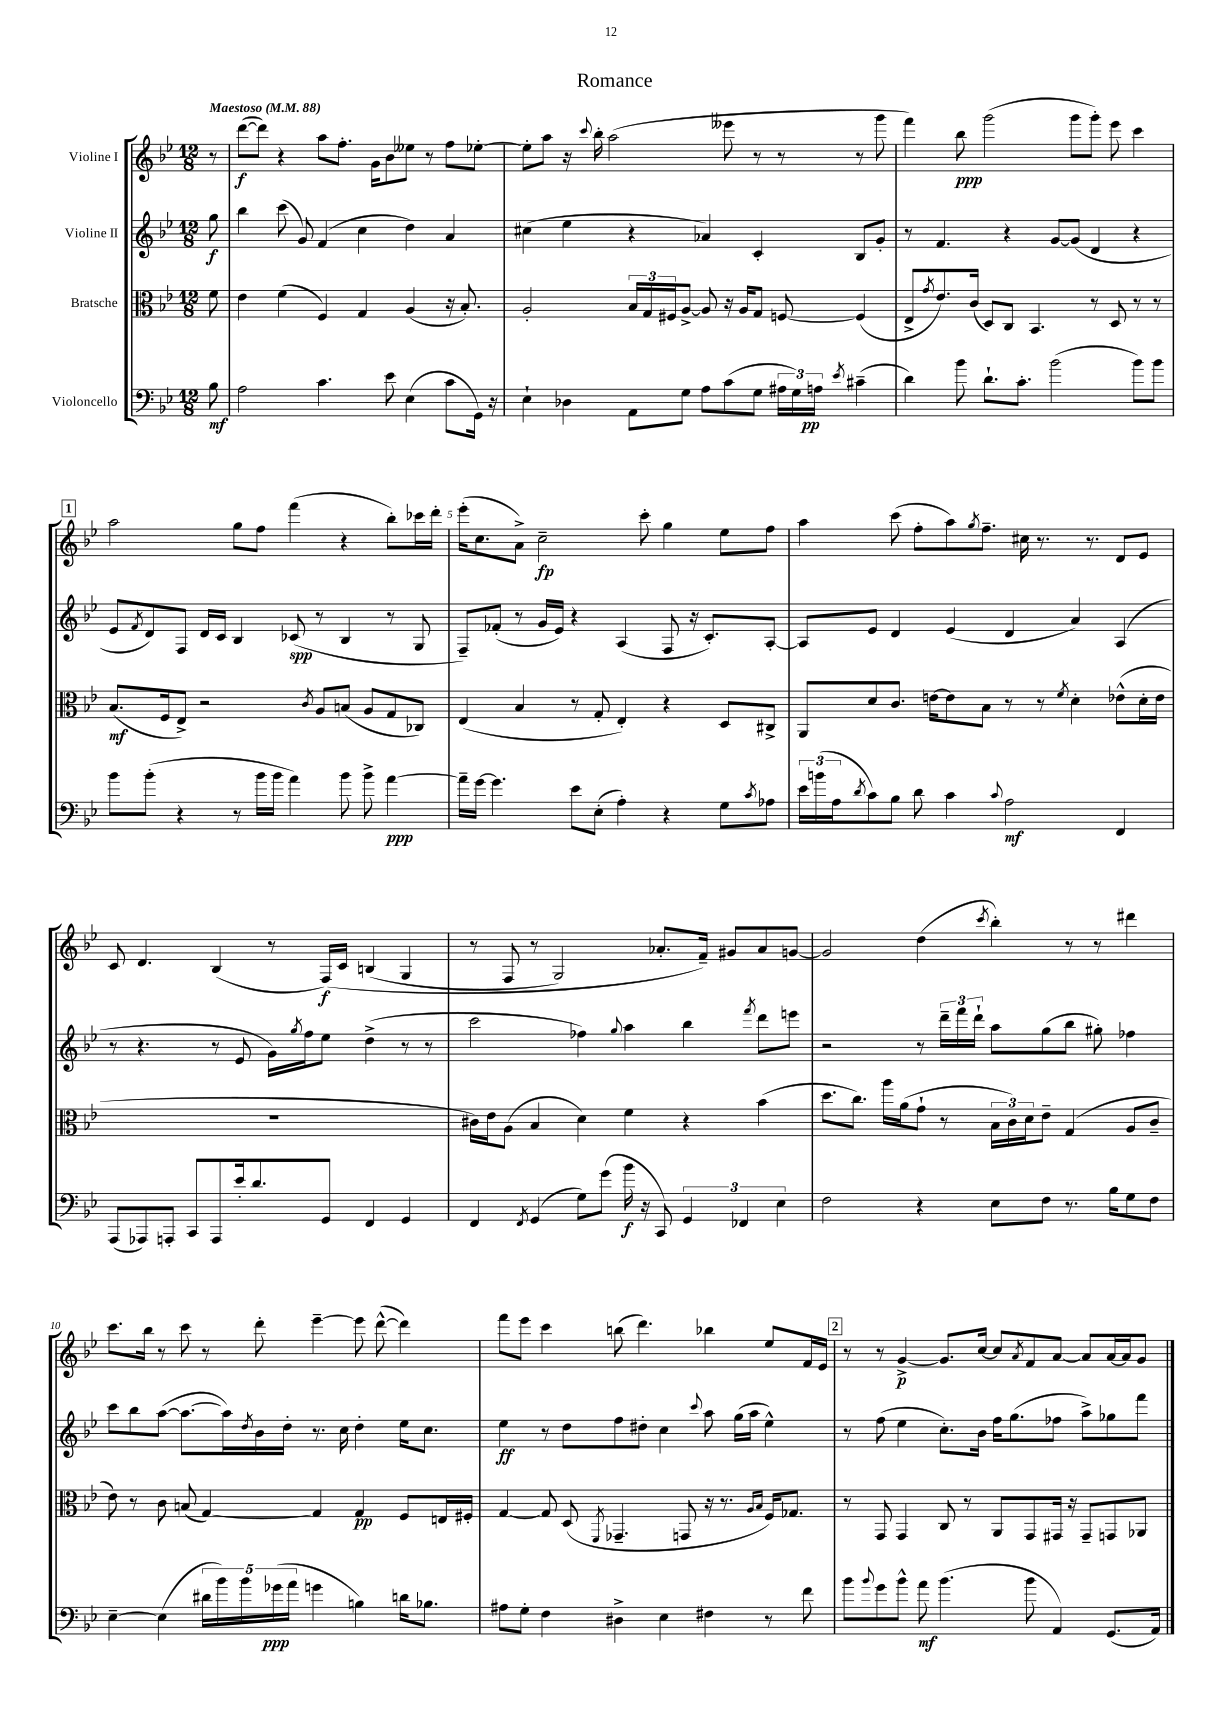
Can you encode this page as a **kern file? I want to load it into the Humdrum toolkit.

**kern	**kern	**kern	**kern
*staff4	*staff3	*staff2	*staff1
*clefF4	*clefC3	*clefG2	*clefG2
*k[b-e-]	*k[b-e-]	*k[b-e-]	*k[b-e-]
*M12/8	*M12/8	*M12/8	*M12/8
*MM88	*MM88	*MM88	*MM88
8B-\	8f\	8gg\	8r
=	=	=	=
2A\	4e-\	4bb-\	([8ddd\L
.	.	.	8ddd\]J)
.	(4f\	(8ccc\	4r
.	.	8g/)	.
4.c\	4F/)	(4f/	8aa\L
.	.	.	8.ff'\J
.	4G/	4cc\	.
.	.	.	16g\LK
8e-\	.	.	8b-\
(4E-\	(4A/	4dd\)	8ee--\J
.	.	.	8r
8c\L	16r	4a/	8ff\L
.	8.B-'/)	.	.
16GG\Jk)	.	.	[8ee-'\J
16r	.	.	.
=	=	=	=
4E-`\	2A'/	(4cc#\	8ee-'\]L
.	.	.	8aa\J
4D-\	.	4ee-\	16r
.	.	.	8qqccc/
.	.	.	16bb-'\
.	.	.	(2aa\
8AA\L	24B-/LL	4r	.
.	24G/	.	.
.	24F#/J	.	.
8G\J	[8A^/J	.	.
8A\L	8A/]	4a-/)	.
(8c\	16r	.	8eee--\
.	16A/LK	.	.
8G\J	8G/J	4c'/	8r
24A#\LL	[8F/	.	8r
24G\)	.	.	.
24A\JJ	.	.	.
8qe-/	.	.	.
(4c#~\	(4F/]	8B-/L	8r
.	.	8g'/J	8ggg\
=	=	=	=
4d\)	8E-^/L	8r	4fff\)
.	8qg/	.	.
.	8.e-/)	4.f/	.
8b-\	.	.	8bb-\
.	(16c/Jk	.	.
8.d`\L	8D/L)	.	(2ggg\
.	8C/J	4r	.
8.c'\J	.	.	.
.	4.BB-/	.	.
(2b-\	.	[8g/L	.
.	.	(8g/]J	8ggg\L
.	8r	4d/	8ggg'\J)
.	8D/	.	8eee-\
8b-\L)	8r	4r	4ccc\
8b-\J	8r	.	.
=	=	=	=
8b-\L	(8.B-/L	8e-/L	2aa\
.	.	8qf/	.
(8b-'\J	.	8d/)	.
.	16F/k	.	.
4r	8E-^/J)	8F/J	.
.	2r	16d/LL	.
.	.	16c/JJ	.
8r	.	4B-/	8gg\L
16b-\LL	.	.	8ff\J
16b-\JJ	.	.	.
4a\)	.	(8c-/	(4fff\
.	8qc/	.	.
.	8A/L	8r	.
8b-\	(8B/J	4B-/	4r
8b-^\	8A/L	.	.
[4a\	8G/	8r	8bb-'\L)
.	8C-/J)	8G/	16ccc-\L
.	.	.	16ddd'\JJ
=	=	=	=
16a~\]LL	(4E-/	8F~/L)	(16eee-'\LK
[16g\JJ	.	.	8.cc\
4.g\]	.	(8f-'/J	.
.	4B-/	8r	8a^\J)
.	.	16g/LL	2cc~\
.	.	16e-/JJ)	.
8e-\L	8r	4r	.
(8E-'\J	8G'/	.	.
4A'\)	4E-'/)	(4A/	.
.	.	.	8ccc'\
4r	4r	8F/	4gg\
.	.	16r	.
.	.	8.c'/L)	.
8G\L	8D/L	.	8ee-\L
8qc/	.	.	.
8A-\J	8C#^/J	[8A'/J	8ff\J
=	=	=	=
24e-\LL	8AA/L	8A/]L	4aa\
(24b\	.	.	.
24A\J	.	.	.
8qd/	.	.	.
8c\)	8d/	8e-/J	.
8B-\J	8.c/J	4d/	(8ccc\
8d\	.	.	8ff'\L
.	[16e\LK	.	.
4c\	8e\]	(4e-/	8aa\)
.	.	.	8qgg/
.	8B-\J	.	8.ff~\J
8qqc/	.	.	.
2A\	8r	4d/	.
.	.	.	16cc#\
.	8r	.	8.r
.	8qf/	.	.
.	4d'\	4a/)	.
.	.	.	8.r
4FF/	(8e-^^\L	(4A/	8d/L
.	16d'\L	.	8e-/J
.	16e-\JJ	.	.
=	=	=	=
(8AAA/L	1.r	8r	8c/
8AAA-/)	.	4.r	4.d/
8AAA'/J	.	.	.
8CC/L	.	.	.
8AAA/	.	8r	(4B-/
16e-'/k	.	8e-/	.
8.d/	.	.	.
.	.	16g\LL)	8r
.	.	8qgg/	.
.	.	16ff\J	.
8GG/J	.	8ee-\J	&(16F/LL)
.	.	.	16c/JJ
4FF/	.	(4dd^\	(4B/
4GG/	.	8r	4G/
.	.	8r	.
=	=	=	=
4FF/	16c#\LL)	2ccc\	8r
.	16e-\J	.	.
.	(8A\J	.	8F/
8qFF/	.	.	.
(4GG/	4B-/	.	8r
.	.	.	2G/)
8G\L)	4d\)	4ff-\)	.
(8g\J	.	.	.
.	.	8qqgg/	.
16b-\	4f\	4aa\	.
16r	.	.	.
8CC/)	.	.	8.a-'/L
6GG/	4r	4bb-\	.
.	.	.	16f~/Jk&)
.	.	.	8g#/L
6FF-/	.	.	.
.	.	8qfff/	.
.	(4b-\	8ddd\L	8a-/
6E-\	.	.	.
.	.	8eee\J	[8g/J
=	=	=	=
2F\	8.dd\L	2r	2g/]
.	8.cc\J)	.	.
.	16aa\LL	.	.
.	(16a\J	.	.
4r	8g`\J	8r	(4dd\
.	8r	24ddd~\LL	.
.	.	24fff\	.
.	.	24ddd`\JJ	.
.	.	.	8qccc/
8E-\L	24B-\LL	8aa\L	4bb-'\)
.	24c\)	.	.
.	24d\J	.	.
8F\J	8e-~\J	(8gg\	.
8.r	(4G/	8bb-\J	8r
.	.	8gg#'\)	8r
16B-\LK	.	.	.
8G\	8A/L	4ff-\	4ddd#\
8F\J	8c~/J	.	.
=	=	=	=
[4E-~\	8e-\)	8ccc\L	8.ccc\L
.	8r	8bb-\	.
.	.	.	16bb-\Jk
(4E-\]	8c\	([8aa\J	8r
.	(8B/	8.aa\_L	8ccc\
20d#\LL	[4G/)	.	8r
20b-\)	.	.	.
.	.	16aa\]L)	.
20b-\	.	.	.
.	.	8qdd/	.
.	.	16b-\	8ddd'\
(20g-\	.	.	.
.	.	16dd'\JJ	.
20a\JJ	.	.	.
4g\	4G/]	8.r	[4eee-~\
.	.	16cc\	.
4B\)	4G/	4dd'\	8eee-\]
.	.	.	([8ddd^^\
16d\LK	8F/L	16ee-\LK	4ddd\])
8.B-\J	.	8.cc\J	.
.	16E/L	.	.
.	16F#'/JJ	.	.
=	=	=	=
8A#\L	[4G/	4ee-\	8fff\L
8G'\J	.	.	8eee-\J
4F\	8G/]	8r	4ccc\
.	(8D/	8dd\L	.
.	8qFF/	.	.
4D#^\	4.GG-~/	8ff\	(8bb\
.	.	8dd#'\J	4.ddd\)
4E-\	.	4cc\	.
.	8GG/	.	.
.	.	8qqccc/	.
4F#\	16r	8aa\	4bb-\
.	8.r	.	.
.	.	(16gg\LL	.
.	.	16aa\JJ	.
.	16qqA/LL	.	.
.	16qqB-/JJ	.	.
8r	16F/LK)	4ee-^^\)	8ee-/L
.	8.G-/J	.	.
8f\	.	.	16f/L
.	.	.	16e-/JJ
=	=	=	=
8b-\L	8r	8r	8r
8qqb-/	.	.	.
8g\	8GG/	(8ff\	8r
8b-^^\J	4GG/	4ee-\	[4g^/
8a\	.	.	.
(4.b-\	8C/	8.cc'\L)	8.g/]L
.	8r	.	.
.	.	16b-\Jk	[16cc/Jk
.	8AA/L	16ff\LK	8cc/]L
.	.	(8.gg\	.
.	.	.	8qa/
8b-\	8GG/	.	8f/
4AA/)	16GG#/Jk	8ff-\J	[8a/J
.	16r	.	.
.	8GG#~/L	8aa^\L)	8a/]L
(8.GG/L	8GG/	8gg-\	[16a/L
.	.	.	16a/]J
.	8AA-/J	8fff\J	8g/J
16AA/Jk)	.	.	.
==	==	==	==
*-	*-	*-	*-
